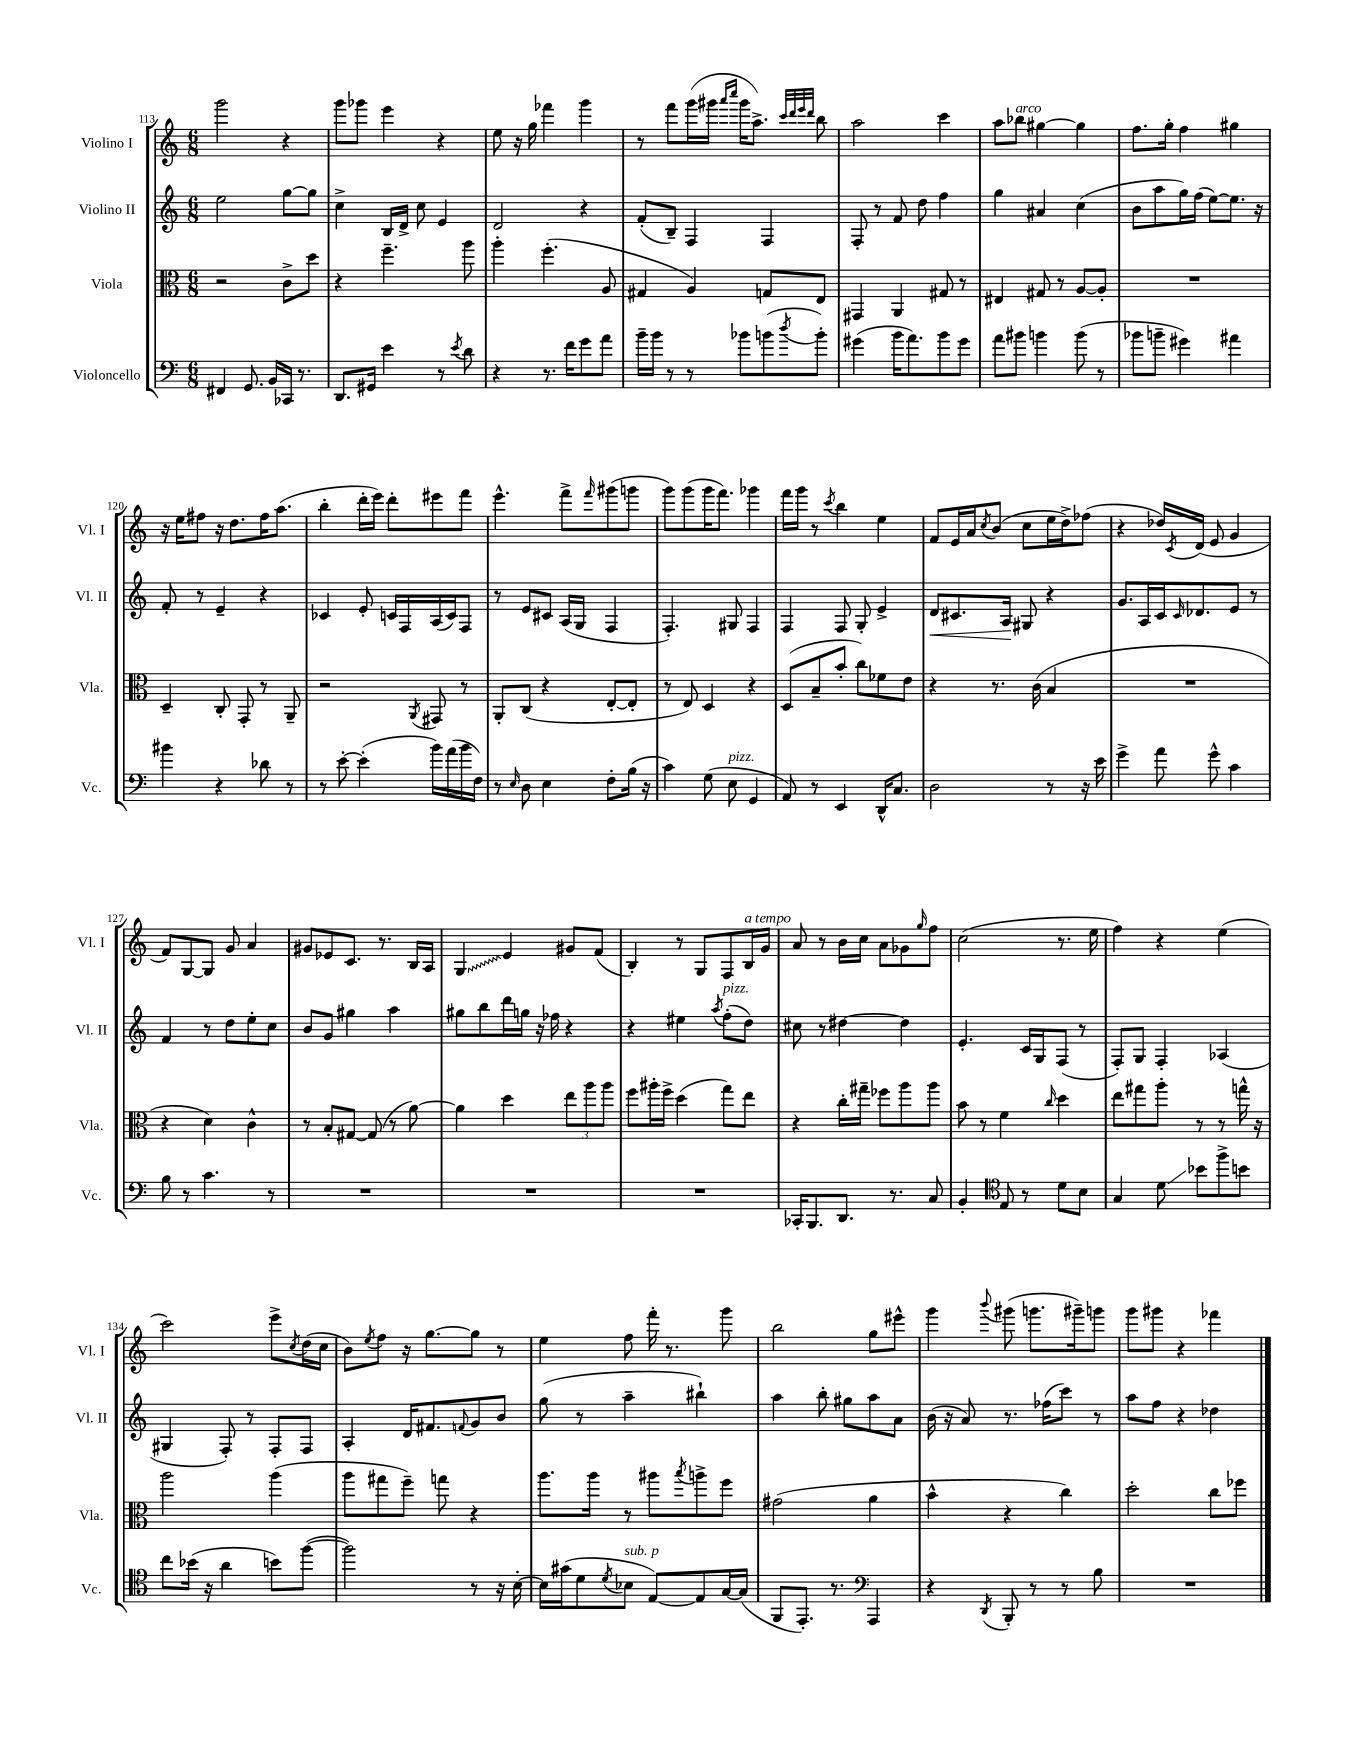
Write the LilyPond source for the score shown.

<<
\new StaffGroup <<
\new Staff = "s0" \with { instrumentName = "Violino I" shortInstrumentName = "Vl. I" } {
    \clef treble \key c \major \numericTimeSignature \time 6/8
    g'''2 r4 |
    g'''8 ges'''8 e'''4 r4 |
    e''8 r16 g''16 fes'''4 g'''4 |
    r8 f'''8 g'''16( gis'''16 \grace { a'''16 c''''16 } gis'''16 a''8.->) \grace { c'''32 d'''32 e'''32 d'''32 } b''8 |
    a''2 c'''4 |
    a''8 bes''8^\markup { \italic "arco" } gis''4~ gis''4 |
    f''8. g''16-. f''4 gis''4 |
    r16 e''16 fis''8 r16 d''8. fis''16 a''8.( |
    b''4-. d'''16-. e'''16) d'''8-. eis'''8 f'''8 |
    e'''4.-^ f'''8-> \grace { f'''16 } gis'''8( g'''8 |
    g'''8) g'''8( g'''16 f'''8.) ges'''4 |
    f'''16 g'''16 r8 \acciaccatura { c'''8 } b''4 e''4 |
    f'8 e'16 a'16 \acciaccatura { c''8 } b'8( c''8 e''16 d''16->) fes''8( |
    r4 des''16) \acciaccatura { c'8 } d'16( e'8 g'4 |
    f'8) g8~ g8 g'8 a'4 |
    gis'8 ees'8 c'8. r8. b16 a16 |
    \once \override Glissando.style = #'zigzag g4\glissando e'4 gis'8 f'8( |
    b4-.) r8 g8 f8 b16^\markup { \italic "a tempo" } g'16 |
    a'8 r8 b'16 c''16 a'8 ges'8 \grace { g''16 } f''8 |
    c''2( r8. e''16 |
    f''4) r4 e''4( |
    c'''2) e'''8-> \acciaccatura { c''8 } d''16( c''16 |
    b'8) \acciaccatura { e''8 } f''8 r16 g''8.~ g''8 r8 |
    e''4 f''8 f'''16-. r8. g'''8 |
    b''2 g''8 eis'''8-^ |
    g'''4 \appoggiatura { b'''8 } gis'''8( g'''8. gis'''16--) g'''8 |
    g'''8 gis'''8 r4 fes'''4 \bar "|." |
}
\new Staff = "s1" \with { instrumentName = "Violino II" shortInstrumentName = "Vl. II" } {
    \clef treble \key c \major \numericTimeSignature \time 6/8
    e''2 g''8~ g''8 |
    c''4-> b16 d'16-> c''8 e'4 |
    d'2 r4 |
    f'8-.( b8--) f4 f4 |
    f8-. r8 f'8 d''8 f''4 |
    g''4 ais'4 c''4( |
    b'8 a''8 g''16) f''16( e''8~) e''8. r16 |
    f'8-. r8 e'4-- r4 |
    ces'4 e'8-. c'16 f16 a16( c'16) f8 |
    r8 e'8 cis'8 a16( g16 f4 |
    f4.-.) gis8 f4 |
    f4 f8 g8-. e'4-> |
    d'8\< cis'8. a16\! gis8 r4 |
    g'8. a16 c'16 \grace { c'16 } des'8. e'8 r8 |
    f'4 r8 d''8 e''8-. c''8 |
    b'8 g'8 gis''4 a''4 |
    gis''8 b''8 d'''16 g''16 r16 fes''16 r4 |
    r4 eis''4 \acciaccatura { a''8 } f''8-.^\markup { \italic "pizz." }( d''8) |
    cis''8 r8 dis''4~ dis''4 |
    e'4.-. c'16 g16 f8( r8 |
    f8-.) g8 f4-. aes4( |
    gis4 f8-.) r8 f8-. f8 |
    a4-. d'16 fis'8. \appoggiatura { f'8 } g'8 b'8 |
    g''8( r8 a''4-- bis''4-!) |
    a''4 b''8-. gis''8 a''8 a'8 |
    b'16( r16 a'8) r8. fes''16( c'''8) r8 |
    a''8 f''8 r4 des''4 \bar "|." |
}
\new Staff = "s2" \with { instrumentName = "Viola" shortInstrumentName = "Vla." } {
    \clef alto \key c \major \numericTimeSignature \time 6/8
    r2 c'8-> d''8 |
    r4 f''4.-- a''8 |
    a''4-. f''4.-.( a8 |
    gis4 a4) g8 e8 |
    gis,4 a,4 gis8 r8 |
    eis4 gis8 r8 a8~ a8-. |
    R2. |
    d4-- c8-. g,8-. r8 a,8-- |
    r2 \acciaccatura { a,8 } gis,8 r8 |
    a,8-. c8( r4 e8~-. e8-. |
    r8 e8) d4 r4 |
    d8( b8-- b'8-. c''8) fes'8 e'8 |
    r4 r8. c'16( b4 |
    R2. |
    r4 d'4) c'4-^ |
    r8 b8-. gis8~ gis8( r8 a'8~) |
    a'4 d''4 \tuplet 3/2 { e''8 a''8 a''8 } |
    f''8 ais''16-. f''16-> d''4( g''8) e''8 |
    r4 c''16-. gis''16-- fes''8 a''8 a''8 |
    b'8 r8 f'4 \grace { c''16 } d''4 |
    e''8 gis''8 a''8-. r8 r8 g''16-^ r16 |
    a''2 a''4( |
    a''8 gis''8 f''8--) g''8 r4 |
    a''8. a''16 r8 ais''8 \acciaccatura { b''8 } a''8-> f''8 |
    gis'2( a'4 |
    b'4-^ r4 c''4) |
    d''2-. c''8 fes''8 \bar "|." |
}
\new Staff = "s3" \with { instrumentName = "Violoncello" shortInstrumentName = "Vc." } {
    \clef bass \key c \major \numericTimeSignature \time 6/8
    fis,4 g,8. b,16 ces,16 r8. |
    d,8. gis,16 e'4 r8 \acciaccatura { e'8 } d'8 |
    r4 r8. f'16 g'8 a'8 |
    b'16-- b'16 r8 r8 bes'8 b'8( \acciaccatura { d''8 } b'8-.) |
    gis'4( b'16 a'8.) b'8 gis'8 |
    a'8 bis'8 b'4 b'8( r8 |
    bes'8 b'8-- gis'4) ais'4 |
    bis'4 r4 des'8 r8 |
    r8 e'8~-. e'4-.( b'16) a'16( b'16 f16) |
    r8 \grace { e16 } d8 e4 f8-. b16( r16 |
    c'4) g8( e8^\markup { \italic "pizz." } g,4 |
    a,8) r8 e,4 d,16-^ c8. |
    d2 r8 r16 e'16 |
    g'4-> a'8 g'8-^ c'4 |
    b8 r8 c'4. r8 |
    R2. |
    R2. |
    R2. |
    ces,16-. b,,8. d,8. r8. c8 |
    b,4-. \clef tenor e8 r8 d'8 b8 |
    g4 d'8\glissando bes'8 f''8-> b'8 |
    c''8 bes'16( r16 a'4 b'8) f''8~( |
    f''2) r8 r16 b16~-. |
    b16 gis'16( d'8 \acciaccatura { d'8 } bes8^\markup { \italic "sub. p" } e8~) e8 g16~ g16( |
    f,8 e,8.-.) r8. \clef bass a,,4 |
    r4 \acciaccatura { d,8 } b,,8-. r8 r8 b8 |
    R2. \bar "|." |
}
>>
>>
\layout { \context { \Score currentBarNumber = #113 } }
